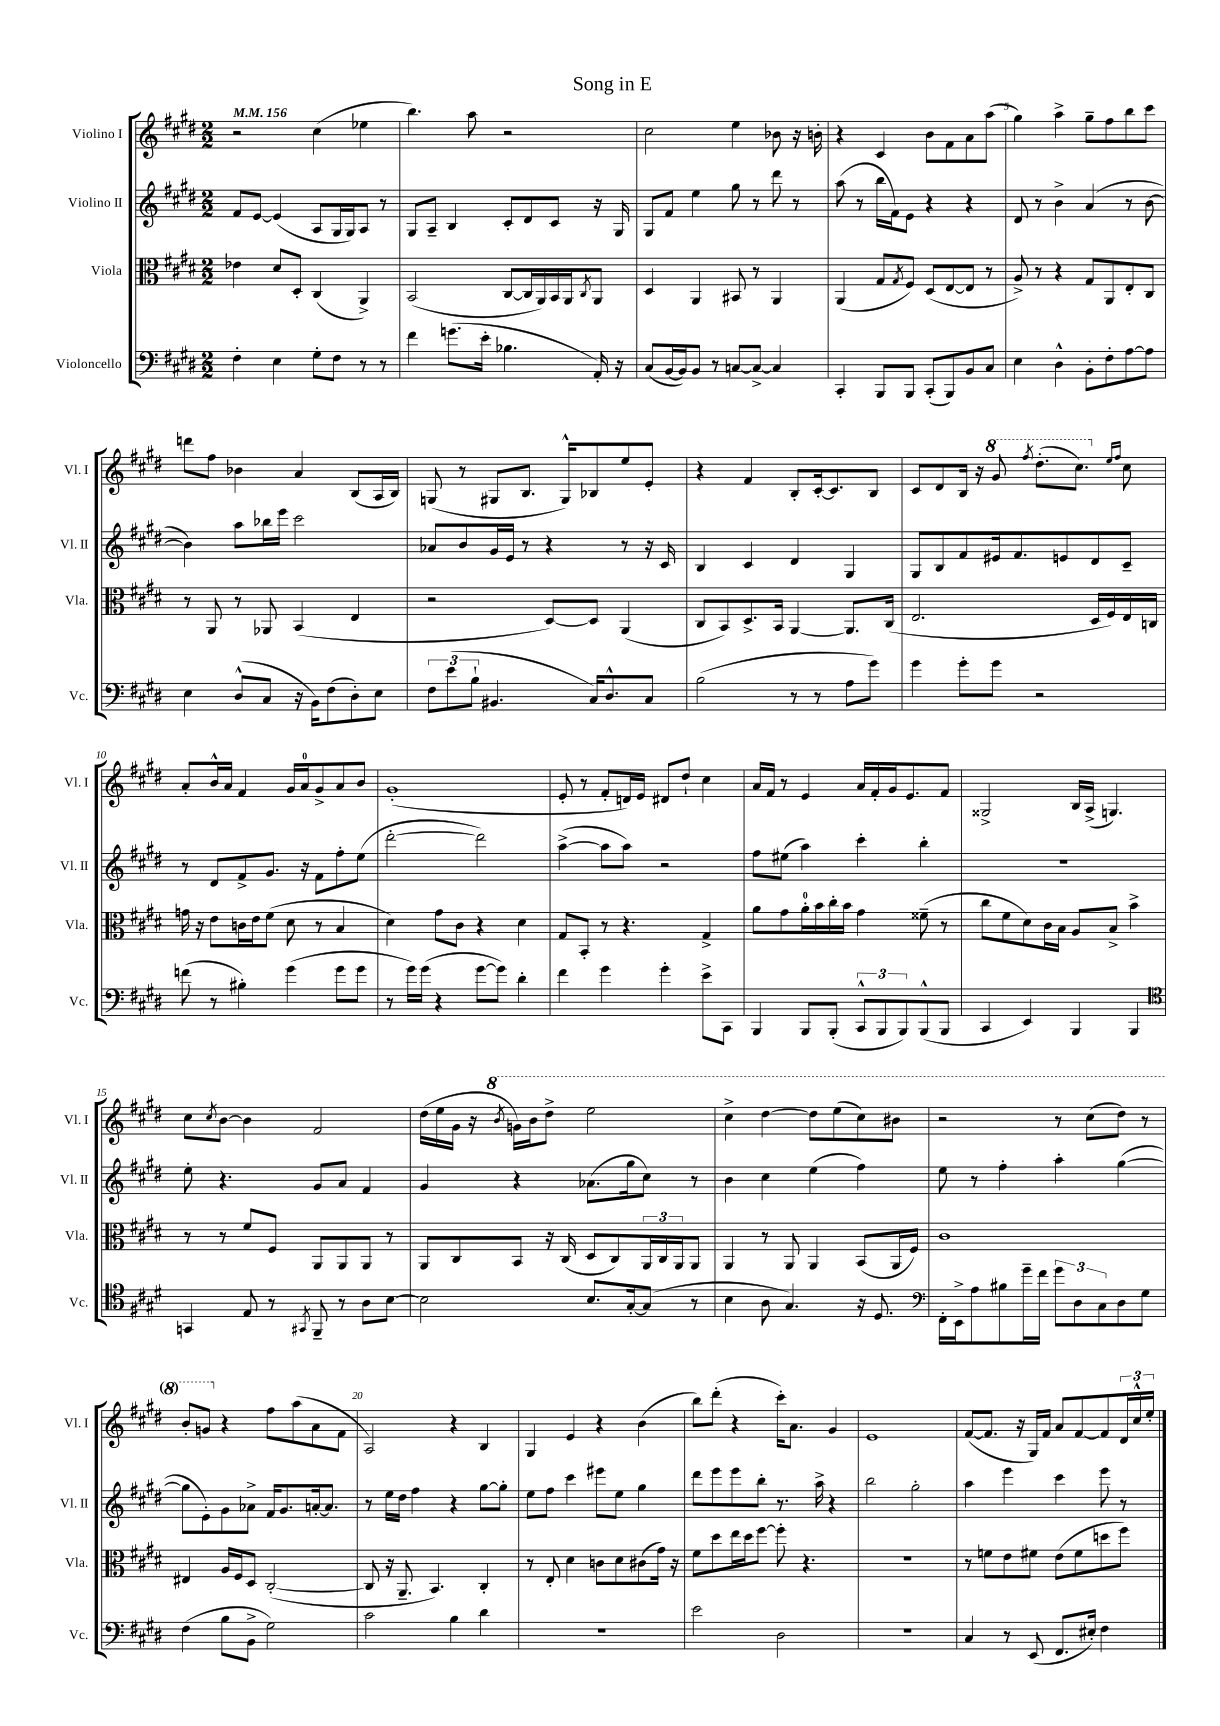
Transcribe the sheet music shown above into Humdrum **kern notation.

**kern	**kern	**kern	**kern
*staff4	*staff3	*staff2	*staff1
*clefF4	*clefC3	*clefG2	*clefG2
*k[f#c#g#d#]	*k[f#c#g#d#]	*k[f#c#g#d#]	*k[f#c#g#d#]
*M2/2	*M2/2	*M2/2	*M2/2
*MM156	*MM156	*MM156	*MM156
4F#'	4e-	8f#	2r
.	.	[8e	.
4E	8d#	(4e]	.
.	8D#'	.	.
8G#'	(4C#	8A	(4cc#
8F#	.	16G#	.
.	.	16G#)	.
8r	4AA^)	8A	4ee-
8r	.	8r	.
=	=	=	=
4f#	(2BB	8G#	4.bb)
.	.	8A~	.
(8.g	.	4B	.
.	.	.	8aa
16e'	.	.	.
4.B-	[8C#	8c#'	2r
.	16C#]	8d#	.
.	16AA)	.	.
.	16BB	8c#	.
.	16AA	.	.
.	8qC#	.	.
16AA')	8AA	16r	.
16r	.	16G#	.
=	=	=	=
(8C#	4D#	8G#	2cc#
[16BB	.	8f#	.
16BB])	.	.	.
8BB	4AA	4ee	.
8r	.	.	.
[8C	8BB#	8gg#	4ee
8C^_	8r	8r	.
4C]	4AA	8ddd#	8b-
.	.	8r	16r
.	.	.	16b'
=	=	=	=
4CC#'	(4AA	(8aa	4r
.	.	8r	.
8BBB	8G#	16bb	4c#
.	.	16f#)	.
.	8qG#	.	.
8BBB	8F#)	8e	.
(8CC#'	(8D#	4r	8b
8BBB)	[8E	.	8f#
8BB	8E]	4r	8a
8C#	8r	.	(8aa
=	=	=	=
4E	8A^)	8d#	4gg#)
.	8r	8r	.
4D#^^	4r	4b^	4aa^
8BB'	8G#	(4a	8gg#~
8F#'	8AA	.	8ff#
[8A	8E'	8r	8bb
8A]	8C#	[8b	8ccc#
=	=	=	=
4E	8r	4b])	8ddd
.	8AA	.	8ff#
(8D#^^	8r	8aa	4b-
8C#	8AA-	16bb-	.
.	.	16eee	.
16r	(4BB	2ccc#	4a
16BB)	.	.	.
(8F#	.	.	.
8D#')	4E	.	(8B
8E	.	.	16A
.	.	.	16B)
=	=	=	=
12F#	2r	8a-	(8G
(12e	.	.	.
.	.	8b	8r
12B`	.	.	.
4.BB#	.	16g#	8G#
.	.	16e	.
.	.	8r	8.B
.	[8D#)	4r	.
.	.	.	16G#^^)
16C#)	8D#]	.	8B-
8.D#^^	.	.	.
.	(4AA	8r	8ee
8C#	.	16r	8e'
.	.	16c#	.
=	=	=	=
(2B	8C#	4B	4r
.	8BB)	.	.
.	8.D#^	4c#	4f#
.	16BB	.	.
8r	[4AA	4d#	8B'
8r	.	.	[16c#'
.	.	.	8.c#]
8A	8.AA]	4G#	.
8g#)	.	.	8B
.	(16C#	.	.
=	=	=	=
4g#	2.E	8G#	8c#
.	.	8B	8d#
8g#'	.	8f#	16B
.	.	.	16r
8g#	.	16e#	8gg#
.	.	8.f#	.
.	.	.	8qfff#
2r	.	.	(8.ddd#'
.	.	8e	.
.	.	.	8.ccc#)
.	16D#	8d#	.
.	16F#)	.	.
.	.	.	16qqee
.	.	.	16qqff#
.	16E	8c#~	8cc#
.	16C	.	.
=	=	=	=
(8f	16g	8r	8a'
.	16r	.	.
8r	8e	8d#	16b^^
.	.	.	16a
4B#')	16c	8f#^	4f#
.	16e	.	.
.	(8f#	8.g#	.
(4g#	8d#	.	16g#
.	.	16r	16a
.	8r	8f#	8g#^
8g#	4B	8ff#'	8a
8g#	.	(8ee	8b
=	=	=	=
8r	4d#)	[2ddd#'	(1g#'
16g#)	.	.	.
(16g#	.	.	.
4r	8g#	.	.
.	8c#	.	.
[8g#	4r	2ddd#])	.
8g#])	.	.	.
4d#'	4d#	.	.
=	=	=	=
4f#	8G#	([4aa^	8e'
.	8BB'	.	8r
4g#	8r	8aa]	8f#'
.	4.r	8aa)	16d)
.	.	.	16e
4g#'	.	2r	8d#
.	.	.	8dd#`
8e^	4G#^	.	4cc#
8CC#	.	.	.
=	=	=	=
4BBB	8a	8ff#	16a
.	.	.	16f#
.	8g#	(8ee#	8r
8BBB	16a'	4aa)	4e
.	16b	.	.
(8BBB'	16cc#'	.	.
.	16b	.	.
12CC#^^	4g#	4ccc#'	16a
.	.	.	16f#'
12BBB	.	.	.
.	.	.	16g#
12BBB)	.	.	.
.	.	.	8.e
(8BBB^^	(8f##~	4bb'	.
8BBB	8r	.	8f#
=	=	=	=
4CC#	8cc#	1r	2G##^
.	8f#	.	.
4EE)	8d#)	.	.
.	16c#	.	.
.	16B	.	.
4BBB	8A	.	16B
.	.	.	(16A^
.	8B^	.	4.G)
4BBB	4b^	.	.
=	=	=	=
*clefC4	*	*	*
4GG	8r	8ee'	8cc#
.	.	.	8qcc#
.	8r	4.r	[8b
8E	8f#	.	4b]
8r	8F#	.	.
8qGG#	.	.	.
8FF#~	8AA	8g#	2f#
8r	8AA	8a	.
8A	8AA	4f#	.
[8B	8r	.	.
=	=	=	=
2B]	8AA	4g#	(16dd#
.	.	.	16ee
.	8C#	.	16g#
.	.	.	16r
.	.	.	8qbb
.	8BB	4r	16gg)
.	.	.	16bb
.	16r	.	8ddd#^
.	(16C#	.	.
8.B	8D#	(8.a-	2eee
.	8C#)	.	.
[16G#'	.	16gg#	.
(8G#]	24AA	8cc#)	.
.	24C#	.	.
.	24AA	.	.
8r	8AA	8r	.
=	=	=	=
4B	4AA	4b	4ccc#^
8A	8r	4cc#	[4ddd#
4.G#)	8AA	.	.
.	4AA	(4ee	8ddd#]
.	.	.	(8eee
16r	(8BB	4ff#)	8ccc#)
8.D#	.	.	.
.	16AA	.	8bb#
.	16F#)	.	.
=	=	=	=
*clefF4	*	*	*
16FF#'	1c#	8ee	2r
16EE^	.	.	.
8A	.	8r	.
8B#	.	4ff#'	.
16g#~	.	.	.
16f#	.	.	.
12g#	.	4aa'	8r
12D#	.	.	.
.	.	.	(8ccc#
12C#	.	.	.
8D#	.	([4gg#	8ddd#)
8G#	.	.	8r
=	=	=	=
(4F#	4E#	8gg#]	8bb'
.	.	8e')	8gg
8B	16A	8g#	4r
.	16F#	.	.
8BB^	8D#	8a-^	.
2G#)	([2C#'	16f#	8ff#
.	.	8.g#	.
.	.	.	(8aa
.	.	[16a'	8a
.	.	8.a]	.
.	.	.	8f#
=	=	=	=
2c#	8C#]	8r	2A)
.	16r	16ee	.
.	8.AA~	16dd#	.
.	.	4ff#	.
.	4.BB)	.	.
4B	.	4r	4r
4d#	4C#'	[8gg#	4B
.	.	8gg#']	.
=	=	=	=
1r	8r	8ee	4G#
.	8E'	8ff#	.
.	4d#	4ccc#	4e
.	8c	8eee#	4r
.	8d#	8ee	.
.	(8c#	4gg#	(4b
.	16g#)	.	.
.	16r	.	.
=	=	=	=
2e	8f#	8ddd#	8bb)
.	8dd#	8eee	(8ddd#'
.	16ee	8eee	4r
.	16dd#	.	.
.	[8ff#	8bb'	.
2D#	8ff#']	8.r	16ccc#')
.	.	.	8.a
.	4.r	.	.
.	.	16aa^	.
.	.	4r	4g#
=	=	=	=
1r	1r	2bb	1e
.	.	2gg#'	.
=	=	=	=
4C#	8r	4aa	([8f#
.	8f	.	8.f#]
8r	8e	4eee	.
.	.	.	16r
(8EE	8f#	.	16G#)
.	.	.	16f#
8.FF#	(8e	4ccc#	8a
.	8f#	.	[8f#
16E#')	.	.	.
4F#	8dd	8eee	8f#]
.	8ff#)	8r	24d#
.	.	.	24cc#^^
.	.	.	24ee'
==	==	==	==
*-	*-	*-	*-
